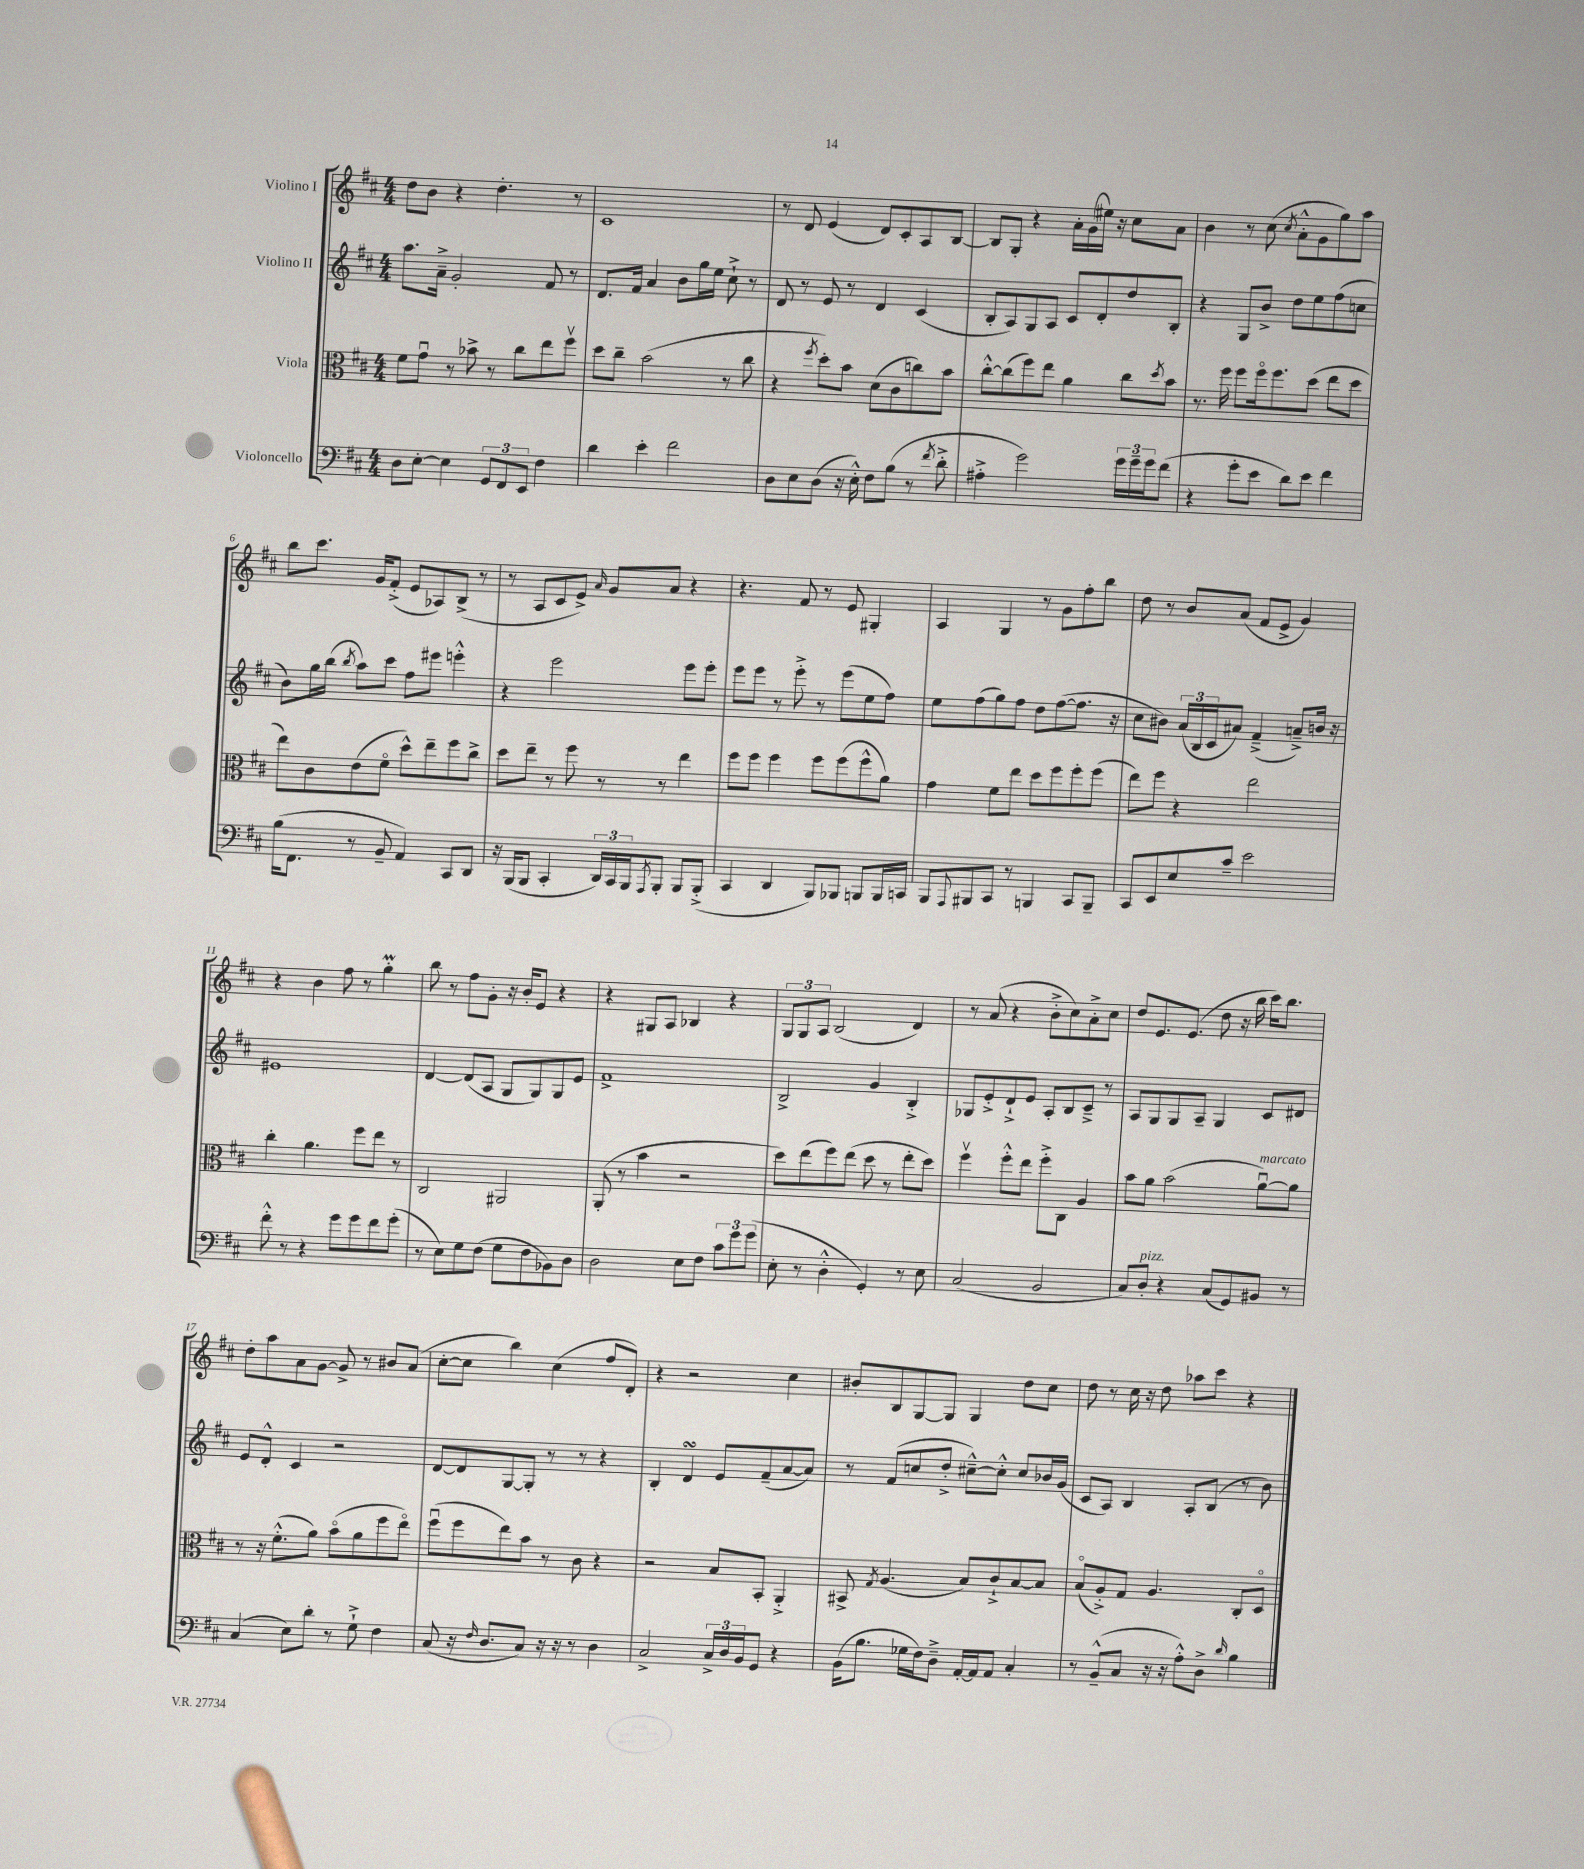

**kern	**kern	**kern	**kern
*staff4	*staff3	*staff2	*staff1
*clefF4	*clefC3	*clefG2	*clefG2
*k[f#c#]	*k[f#c#]	*k[f#c#]	*k[f#c#]
*M4/4	*M4/4	*M4/4	*M4/4
8D\L	8f#\L	8.aa\L	8dd\L
[8E'\J	8gu\J	.	8b\J
.	.	16a~^\Jk	.
4E\]	8r	2g'/	4r
.	8b-^\	.	.
12GG/L	8r	.	4.dd'\
12FF#/	.	.	.
.	8cc#\L	.	.
12EE/J	.	.	.
4F#\	8ee\	8f#/	.
.	8ff#v\J	8r	8r
=	=	=	=
4d\	8dd\L	8.d/L	1c#
.	8cc#~\J	.	.
.	.	16f#/Jk	.
4e'\	(2b\	4a/	.
2f#\	.	8b\L	.
.	.	16gg\L	.
.	.	16ee\JJ	.
.	8r	8cc#`^\	.
.	8cc#\	8r	.
=	=	=	=
8D\L	4r	8d/	8r
8E\	.	8r	8d/
.	8qff#/	.	.
(8D\J	8dd'\L)	8e/	(4e/
16r	8b\J	8r	.
16E'^^\)	.	.	.
8F#\L	(8d\L	4d/	8d/L)
(8B\J	8c#\	.	8c#'/
8r	8cc\)	(4c#/	8A/
8qf#/	.	.	.
8d'^\	8b\J	.	[8B/J
=	=	=	=
4A#'^\	[8cc#'^^\L	8B'/L	8B/]L
.	(8cc#\]	8A/)	8G'/J
2g\)	8ff#\)	8G/	4r
.	8ee\J	8A/J	.
.	4a\	8c#/L	16a'\LL
.	.	.	(16g\
.	.	8d'/	16ee#\JJ)
.	.	.	16r
24g\LL	8cc#\L	8dd/	8cc#\L
24g~\	.	.	.
24g\J	.	.	.
.	8qdd/	.	.
(8f#\J	8b\J	8B'/J	8a\J
=	=	=	=
4r	8.r	4r	4b\
.	16ff#\	.	.
8g'\L	8ff#\L	8G/L	8r
8e\J	16ff#o\k	8b^/J	(8cc#\
.	8.ff#\	.	.
.	.	.	8qcc#/
8d\L)	.	8dd\L	8a'^^\L
8e\J	(8dd\J	8ee\	8g\
4f#\	8ee\L	(8ff#\	8gg\)
.	8dd\J	8cc\J	8aa\J
=	=	=	=
(16B\LK	8ee\L)	8b\L)	8bb\L
8.FF#\J	.	.	.
.	8c#\	16gg\L	8.ccc#\J
.	.	(16bb\JJ	.
.	.	8qbb/	.
8r	(8e\	8aa\L)	.
.	.	.	16g/LK
8BB~/	8f#o\J	8ccc#\J	(8f#'^/J
4AA/)	8dd^^\L)	8ff#\L	8e/L
.	8ee~\	8eee#\J	8A-/)
8CC#/L	8ff#\	4eee'^^\	(8B^/J
8DD/J	8cc#^\J	.	8r
=	=	=	=
16r	8dd\L	4r	8r
(16BBB/LK	.	.	.
8BBB/J	8ee~\J	.	8A/L
4CC#'/	8r	2eee\	8c#/
.	8ff#\	.	8e^/J)
.	.	.	16qqa/
24DD/LL)	8r	.	8g/L
24CC#/	.	.	.
24BBB/J	.	.	.
8qAAA/	.	.	.
8BBB'/J	8r	.	8a/J
8BBB/L	4ee\	8eee\L	4r
(8BBB'^/J	.	8eee'\J	.
=	=	=	=
4CC#/	8ff#\L	8eee\L	4.r
.	8ff#\J	8eee\J	.
4DD/	4ff#\	8r	.
.	.	8eee'^\	8f#/
8BBB/L)	8ff#\L	8r	8r
8BBB-/J	(8ff#\	(8eee\L	8e/
8BBB/L	8ff#^^\	8ee\	4G#'/
16BBB/L	8a\J)	8ff#\J)	.
16CC/JJ	.	.	.
=	=	=	=
8BBB/L	4g\	8ee\L	4A/
8qqAAA/	.	.	.
8BBB#/	.	(8ff#\	.
8CC#/J	8f#\L	8gg\)	4G/
8r	8ee\J	8ff#\J	.
4BBB/	8dd\L	8dd\L	8r
.	8ff#\	([8ff#\	8g\L
8CC#/L	8ff#'\	8.ff#\]J	8ff#'\
8BBB~/J	(8ff#\J	.	8bb\J
.	.	16r	.
=	=	=	=
8CC#/L	8ee\L)	8cc#\L	8dd\
8EE/	8ff#\J	8b#\J)	8r
8E/	4r	(24a/LL	8b/L
.	.	24B/	.
.	.	24c#/J	.
8c#~/J	.	8a#/J)	(8a/J
2e\	2ee\	(4f#~^/	8f#/L
.	.	.	8e^/J
.	.	8a~^/L)	4g/)
.	.	16b/Jk	.
.	.	16r	.
=	=	=	=
8f#'^^\	4cc#'\	1e#	4r
8r	.	.	.
4r	4.a\	.	4b\
8g\L	.	.	8ff#\
8g\	8ff#\L	.	8r
8f#\	8ee\J	.	4gg'\
(8g'\J	8r	.	.
=	=	=	=
8r	2C#/	[4d/	8bb\
8E\L)	.	.	8r
8G\	.	(8d/]L	8ff#\L
(8F#\J	.	8A/J	8g'\J
8G\L	2AA#/	8G/L	16r
.	.	.	16b'/LK
8F#\	.	8G/)	8e/J
8BB-\)	.	8G/	4r
8D\J	.	8e/J	.
=	=	=	=
2D\	(8AA'/	1f#^	4r
.	8r	.	.
.	4b\	.	8G#/L
.	.	.	8A/J
8E\L	2r	.	4B-/
8F#\J	.	.	.
12c#\L	.	.	4r
12g\	.	.	.
(12g\J	.	.	.
=	=	=	=
8E'\	8dd\L)	2B^/	12G/L
.	.	.	12G/
8r	(8ee\	.	.
.	.	.	12A/J
4D'^^\	8ff#\)	.	(2B/
.	(8ee\J	.	.
4GG'/)	8dd\	4g/	.
.	8r	.	.
8r	8ee'\L	4B'^/	4d/)
8E\	8dd\J)	.	.
=	=	=	=
(2C#/	4ff#v\	8G-/L	8r
.	.	8e'^/	(8a/
.	8ff#'^^\L	8d`^/	4r
.	8ee\J	8e/J	.
2BB/	8ff#'^\L	8A'/L	8b'^\L
.	8C#\J	8B/	8cc#\)
.	4A/	8c#~^/J	8a'^\
.	.	8r	8cc#\J
=	=	=	=
8C#/L)	8b\L	8A/L	8dd/L
8D'/J	8a\J	8G/	8.e/
4r	(2b\	8G/	.
.	.	.	(8.e/J
.	.	8A~/J	.
(8C#/L	.	4G/	8dd\
8GG/)	.	.	16r
.	.	.	16bb\
8BB#/J	[8au\L)	8c#/L	16ccc#\LK)
.	.	.	8.bb\J
8r	8a\]J	8d#/J	.
=	=	=	=
(4C#/	8r	8e/L	8dd'\L
.	16r	8d'^^/J	8aa\
.	(8.f#'^^\L	.	.
8E\L)	.	4c#/	8a\
8d'\J	8a\J)	.	[8g\J
8r	(8bo\L	2r	8g^/]
8G`^\	8a\	.	8r
4F#\	8ff#\	.	8b#/L
.	8eeo\J)	.	(8a/J
=	=	=	=
(8C#/	(8ff#u\L	[8d/L	[8cc#'\L
16r	8ff#\	8d/]	8cc#\]J
16qqF#/	.	.	.
8.D/L	.	.	.
.	8ee\)	[8G/	4bb\)
8C#/J)	8b\J	8G'/]J	.
16r	8r	8r	(4cc#\
16r	.	.	.
8r	8c#\	8r	.
4D\	4r	4r	8ff#/L
.	.	.	8d'/J)
=	=	=	=
2C#^/	2r	4B'/	4r
.	.	4d/	2r
24C#^/LL	8B/L	8e/L	.
24D/	.	.	.
24BB/J	.	.	.
8GG/J	8BB'/J	(8f#~/	.
4r	4AA'^/	[8a/	4cc#\
.	.	8a/]J)	.
=	=	=	=
(16BB\LK	8BB#^/	8r	8b#'/L
8.B\J	.	.	.
.	8qG/	.	.
.	(4.A/	(8f#/L	8B/
16G-\LL	.	8cc/	[8G/
16F#\J)	.	.	.
8D~^\J	.	8dd'^/J	8G/]J
[16AA'/LL	8B/L)	[8cc#~^^\L)	4G/
16AA/]J	.	.	.
8AA/J	8c#`^/	8cc#'^^\]J	.
4C#'/	[8B/	8cc#/L	8dd\L
.	8B/]J	16b-/L	8cc#\J
.	.	(16g/JJ	.
=	=	=	=
8r	(8Bo/L	8c#/L	8dd\
(8BB~^^/L	8A'^/)	8A/J)	8r
8C#/J	8G/J	4B/	16cc#\
.	.	.	16r
16r	4.A/	.	8dd\
16r	.	.	.
8A'^^\L)	.	8A'/L	8aa-\L
8D^\J	.	(8B/J	8ccc#\J
16qqd/	.	.	.
4B\	8C#'/L	8r	4r
.	8Do/J	8b\)	.
==	==	==	==
*-	*-	*-	*-
